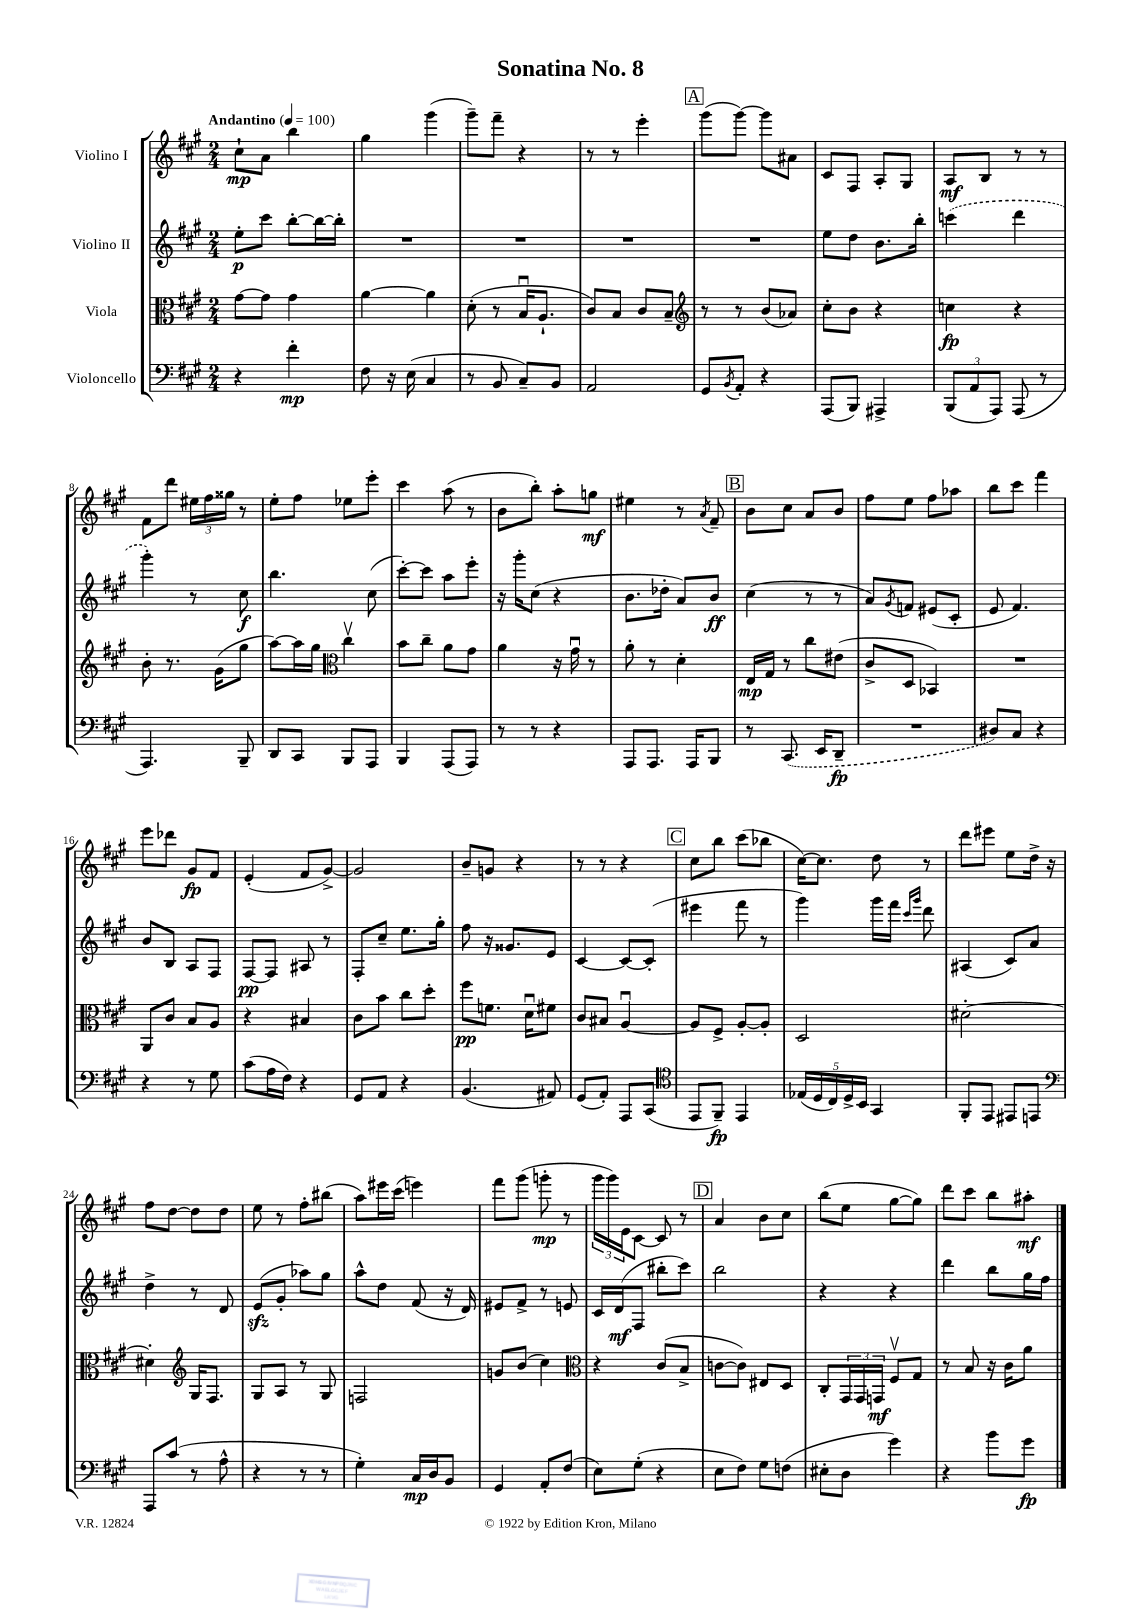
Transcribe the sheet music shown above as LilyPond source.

\header { title = "Sonatina No. 8" }
<<
\new StaffGroup <<
\new Staff = "s0" \with { instrumentName = "Violino I" } {
    \clef treble \key a \major \numericTimeSignature \time 2/4 \tempo "Andantino" 4 = 100
    cis''8-!\mp a'8 b''4 |
    gis''4 gis'''4( |
    gis'''8--) fis'''8-- r4 |
    r8 r8 e'''4-. |
    \mark \markup { \box "A" } gis'''8( gis'''8~) gis'''8 ais'8 |
    cis'8 fis8 a8-. gis8 |
    a8\mf b8 r8 r8 |
    fis'8 d'''8 \tuplet 3/2 { eis''16 fis''16 gisis''16 } r8 |
    e''8-. fis''8 ees''8 e'''8-. |
    cis'''4 a''8( r8 |
    b'8 b''8-.) a''8-. g''8\mf |
    eis''4 r8 \acciaccatura { a'8 } fis'8-- |
    \mark \markup { \box "B" } b'8 cis''8 a'8 b'8 |
    fis''8 e''8 fis''8 aes''8 |
    b''8 cis'''8 fis'''4 |
    e'''8 des'''8 gis'8\fp fis'8 |
    e'4-.( fis'8 gis'8~->) |
    gis'2 |
    b'8-- g'8 r4 |
    r8 r8 r4 |
    \mark \markup { \box "C" } cis''8 b''8 cis'''8( bes''8 |
    cis''16~) cis''8. d''8 r8 |
    d'''8 eis'''8 e''8 d''16-> r16 |
    fis''8 d''8~ d''8 d''8 |
    e''8 r8 fis''8-. bis''8( |
    a''8) eis'''16 cis'''16( e'''4) |
    fis'''8 gis'''8( g'''8-.\mp r8 |
    \tuplet 3/2 { gis'''16 gis'''16) e'16 } cis'8~ cis'8 r8 |
    \mark \markup { \box "D" } a'4 b'8 cis''8 |
    b''8( e''8 gis''8~ gis''8) |
    d'''8 cis'''8 b''8 ais''8-.\mf \bar "|." |
}
\new Staff = "s1" \with { instrumentName = "Violino II" } {
    \clef treble \key a \major \numericTimeSignature \time 2/4
    e''8-.\p cis'''8 b''8~-. b''16~ b''16-. |
    R2 |
    R2 |
    R2 |
    \mark \markup { \box "A" } R2 |
    e''8 d''8 b'8. b''16-. |
    \once \slurDashed c'''4( d'''4 |
    gis'''4-.) r8 cis''8\f |
    b''4. cis''8( |
    cis'''8~-.) cis'''8 a''8 e'''8-. |
    r16 gis'''16-. cis''8( r4 |
    b'8. des''16-. a'8) b'8\ff |
    \mark \markup { \box "B" } cis''4( r8 r8 |
    a'8) \acciaccatura { gis'8 } f'8 eis'8( cis'8-. |
    e'8 fis'4.) |
    b'8 b8 a8 fis8 |
    fis8~\pp fis8 ais8 r8 |
    fis8-. cis''8-- e''8. gis''16-. |
    fis''8 r16 gisis'8. e'8 |
    cis'4~ cis'8~ cis'8-.( |
    \mark \markup { \box "C" } eis'''4 fis'''8 r8 |
    gis'''4) gis'''16 fis'''16 \grace { cis'''16 gis'''16 } d'''8 |
    ais4( cis'8) a'8 |
    d''4-> r8 d'8 |
    e'8\sfz( gis'8-. aes''8) gis''8 |
    a''8-^ d''8 fis'8( r16 d'16) |
    eis'8 fis'8-> r8 e'8 |
    cis'16 d'16\mf( fis8 bis''8-. cis'''8) |
    \mark \markup { \box "D" } b''2 |
    r4 r4 |
    d'''4 b''8 gis''16 fis''16 \bar "|." |
}
\new Staff = "s2" \with { instrumentName = "Viola" } {
    \clef alto \key a \major \numericTimeSignature \time 2/4
    gis'8~ gis'8 gis'4 |
    a'4~ a'4 |
    d'8-.( r8 b16\downbow a8.-! |
    cis'8) b8 cis'8 b8-- |
    \mark \markup { \box "A" } \clef treble r8 r8 b'8( aes'8) |
    cis''8-. b'8 r4 |
    c''4\fp r4 |
    b'8-. r8. gis'16( gis''8 |
    a''8~) a''16 gis''16 \clef alto cis''4\upbow |
    b'8 cis''8-- a'8 gis'8 |
    a'4 r16 gis'16\downbow r8 |
    a'8-. r8 d'4-. |
    \mark \markup { \box "B" } e16\mp gis16 r8 cis''8 eis'8( |
    cis'8-> d8 bes,4) |
    R2 |
    a,8 cis'8 b8 a8 |
    r4 bis4 |
    cis'8 b'8 cis''8 d''8-. |
    fis''8\pp f'8. d'16\downbow fis'8 |
    cis'8 bis8 a4~\downbow |
    \mark \markup { \box "C" } a8 fis8-> a8~-. a8-. |
    d2 |
    dis'2~-. |
    dis'4-. \clef treble gis16 fis8. |
    gis8 a8 r8 gis8 |
    f2 |
    g'8 b'8( cis''4) |
    \clef alto r4 cis'8( b8-> |
    \mark \markup { \box "D" } c'8~ c'8) eis8 d8 |
    cis8-. \tuplet 3/2 { gis,16 gis,16 g,16\mf } fis8\upbow gis8 |
    r8 b8 r16 cis'16 a'8 \bar "|." |
}
\new Staff = "s3" \with { instrumentName = "Violoncello" } {
    \clef bass \key a \major \numericTimeSignature \time 2/4
    r4 fis'4-.\mp |
    fis8 r16 e16( cis4 |
    r8 b,8 cis8--) b,8 |
    a,2 |
    \mark \markup { \box "A" } gis,8 \acciaccatura { b,8 } a,8-. r4 |
    a,,8( b,,8) ais,,4-> |
    \tuplet 3/2 { b,,8( a,8 a,,8) } a,,8( r8 |
    a,,4.) b,,8-- |
    d,8 cis,8 b,,8 a,,8 |
    b,,4 a,,8( a,,8) |
    r8 r8 r4 |
    a,,8 a,,8. a,,16 b,,8 |
    \mark \markup { \box "B" } r8 \once \slurDashed cis,8.( e,16 d,8--\fp |
    R2 |
    dis8) cis8 r4 |
    r4 r8 gis8 |
    cis'8( a16 fis16) r4 |
    gis,8 a,8 r4 |
    b,4.( ais,8) |
    gis,8( a,8-.) a,,8 cis,8( |
    \mark \markup { \box "C" } \clef tenor e,8 fis,8--\fp) e,4 |
    \tuplet 5/4 { ees16( d16 cis16) d16-> b,16 } gis,4 |
    fis,8-. e,8 eis,8 e,8 |
    \clef bass a,,8 cis'8( r8 a8-^ |
    r4 r8 r8 |
    gis4-.) cis16\mp d16 b,8 |
    gis,4 a,8-. fis8( |
    e8) gis8-.( r4 |
    \mark \markup { \box "D" } e8 fis8) gis8 f8( |
    eis8-. d8 gis'4) |
    r4 b'8 gis'8\fp \bar "|." |
}
>>
>>
